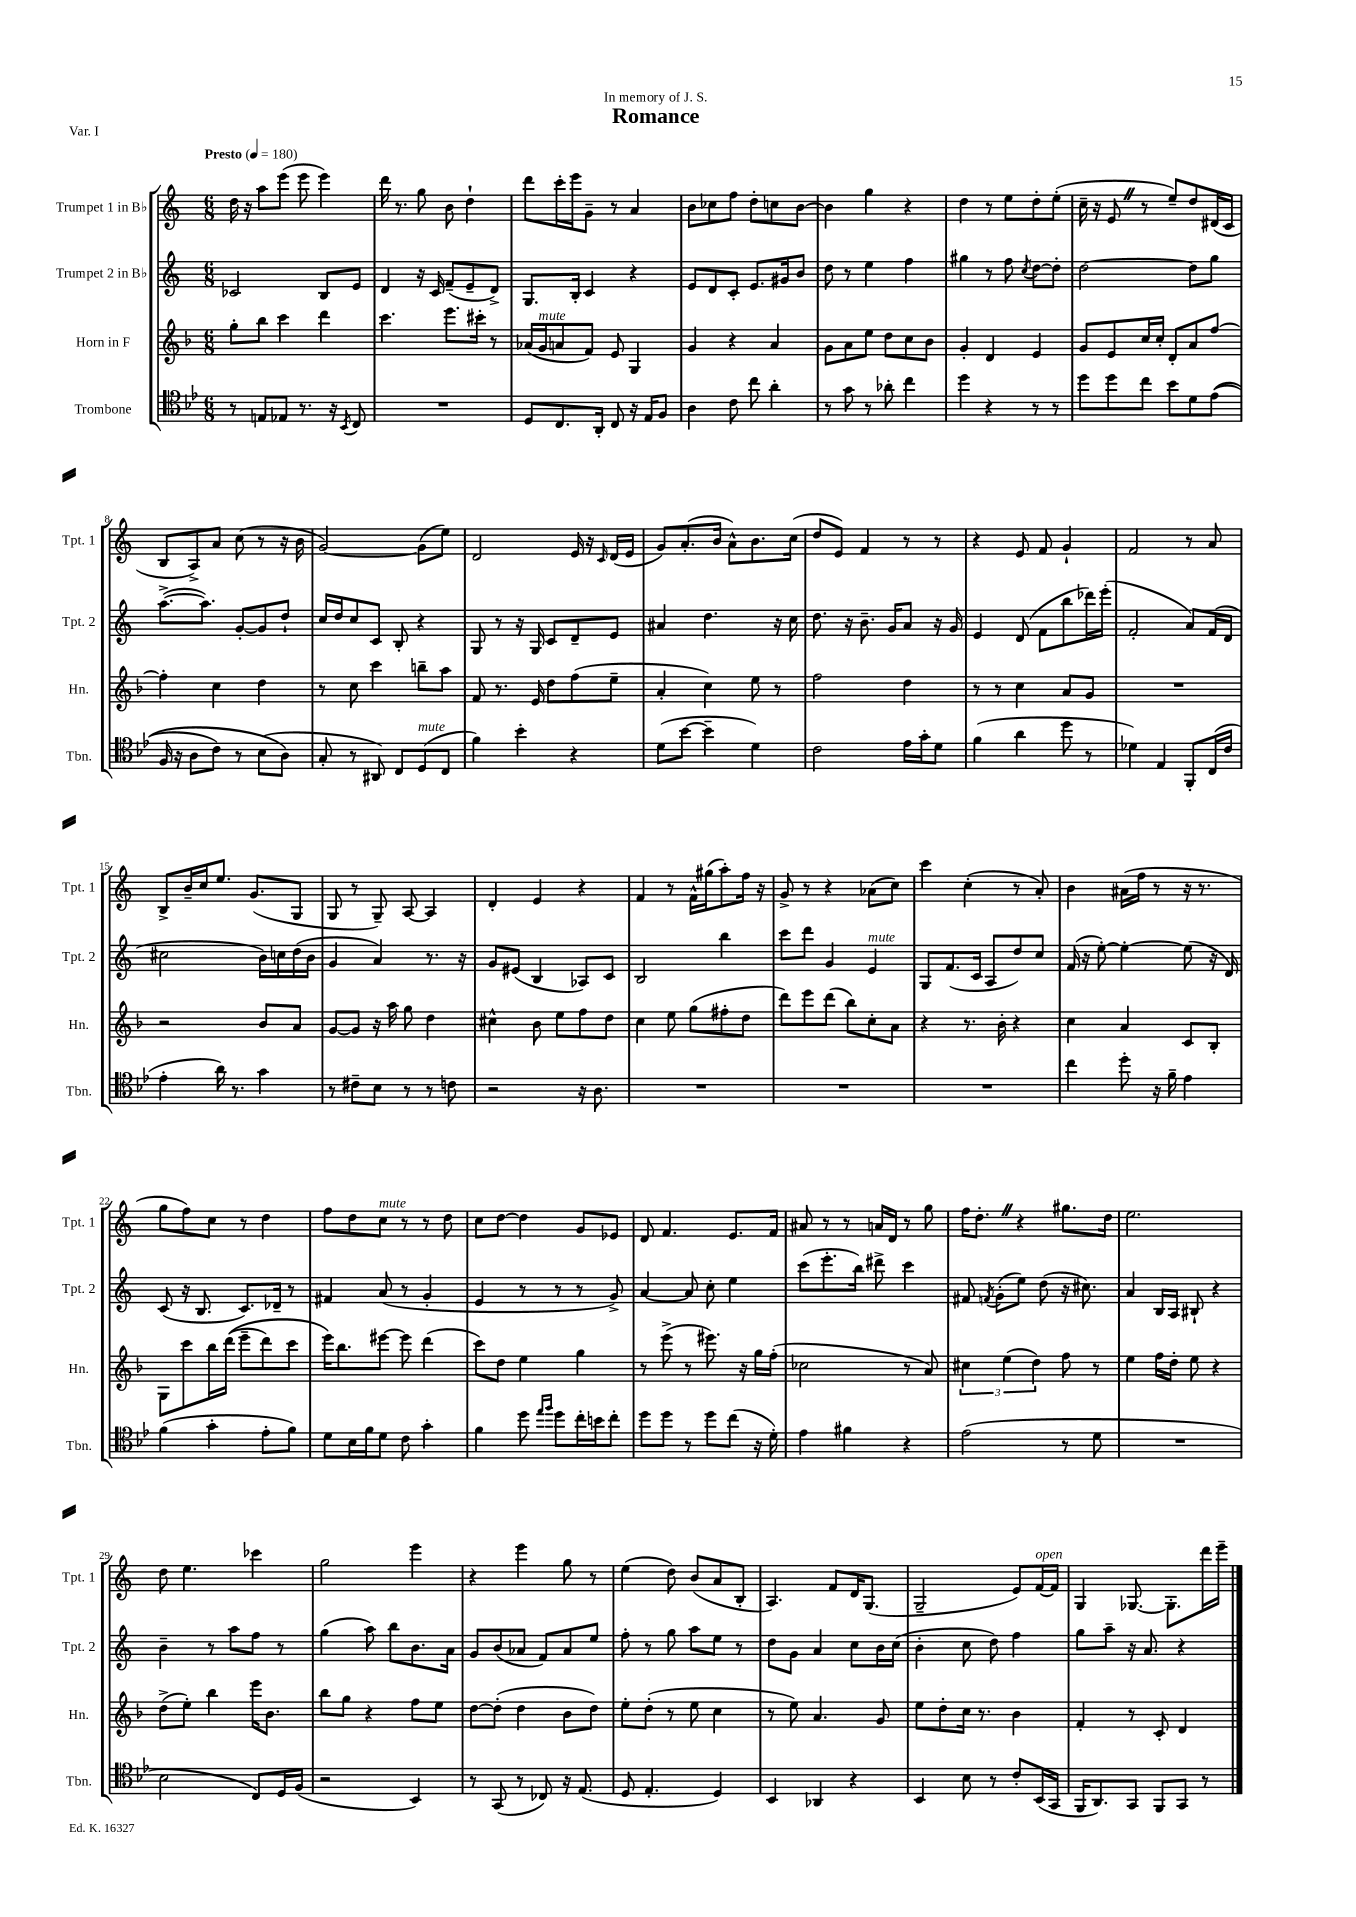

**kern	**kern	**kern	**kern
*staff4	*staff3	*staff2	*staff1
*clefC4	*clefG2	*clefG2	*clefG2
*k[b-e-]	*k[b-]	*k[]	*k[]
*M6/8	*M6/8	*M6/8	*M6/8
*MM180	*MM180	*MM180	*MM180
8r	8gg'	2c-	16dd
.	.	.	16r
8E	8bb-	.	8aa
8E-	4ccc	.	(8eee
8.r	.	.	8eee
.	4ddd	8B	4eee)
16r	.	.	.
8qBB-	.	.	.
8C	.	8e	.
=	=	=	=
2.r	4.ccc	4d	16ddd
.	.	.	8.r
.	.	16r	8gg
.	.	16c	.
.	8.eee	(8f~	8b
.	.	8e~	4dd`
.	16ccc#'	.	.
.	8r	8d^)	.
=	=	=	=
8D	(16a-	8.G	8ddd
.	16g	.	.
8.C	8a	.	16ccc'
.	.	16B'	16eee
.	8f)	4c	8g~
16AA'	.	.	.
8C	8e	.	8r
16r	4G	4r	4a
16E-	.	.	.
8F	.	.	.
=	=	=	=
4A	4g	8e	8b
.	.	8d	8cc-
8c	4r	8c'	8ff
8cc	.	8.e	8dd'
4a'	4a	.	8cc
.	.	16g#	.
.	.	8b	[8b
=	=	=	=
8r	8g	8dd	4b]
8g	8a	8r	.
8r	8ee	4ee	4gg
8a-'	8dd	.	.
4cc	8cc	4ff	4r
.	8b-	.	.
=	=	=	=
4dd	4g'	4gg#	4dd
4r	4d	8r	8r
.	.	8ff	8ee
.	.	8qcc	.
8r	4e	[8dd	8dd'
8r	.	8dd']	(8ee'
=	=	=	=
8dd	8g	[2dd	16cc~
.	.	.	16r
8dd	8e	.	8e
8cc	16cc	.	8r
.	16cc'	.	.
8b-	8d'	.	8ee~)
8d	8a	8dd]	8dd
&((8e-	[8ff	8gg	(16d#
.	.	.	16c
=	=	=	=
16F	4ff']	([8.aa^	8B
16r	.	.	.
8A	.	.	8A^)
.	.	8.aa])	.
8c)	4cc	.	8a
8r	.	[8g'	(8cc
(8B-	4dd	8g]	8r
8A&)	.	8dd`	16r
.	.	.	16b
=	=	=	=
8G'	8r	16cc	[2g)
.	.	16dd	.
8r	8cc	8cc	.
8AA#)	4ccc	8c	.
8C	.	8B'	.
(8D	8bb~	4r	(8g]
8C	8aa	.	8ee)
=	=	=	=
4f)	8f	8G	2d
.	8.r	8r	.
4b-'	.	16r	.
.	16e	16G	.
.	8dd	8c	.
4r	(8ff	8d~	16e
.	.	.	16r
.	.	.	16qqc
.	8ee~	8e	(16d
.	.	.	16e
=	=	=	=
(8d	4a'	4a#	8g)
[8b-	.	.	(8.a'
4b-~]	4cc)	4.dd	.
.	.	.	16b
.	.	.	8a^^)
4d)	8ee	.	8.b
.	8r	16r	.
.	.	16cc	(16cc
=	=	=	=
2c	2ff	8.dd	8dd
.	.	.	8e)
.	.	16r	.
.	.	8.b~	4f
.	.	16g	.
16e-	4dd	8a	8r
16g'	.	.	.
8d	.	16r	8r
.	.	16g	.
=	=	=	=
(4f	8r	4e	4r
.	8r	.	.
4a	4cc	(8d	8e
.	.	8f	8f
8dd	8a	8bb	4g`
8r	8g	16ddd-)	.
.	.	(16eee'	.
=	=	=	=
4d-)	2.r	2f'	2f
4E-	.	.	.
8FF'	.	8a)	8r
(16C	.	(16f	8a
16c	.	16d	.
=	=	=	=
4e-'	2r	2cc#	8B^
.	.	.	16b~
.	.	.	16cc
16a)	.	.	8.ee
8.r	.	.	.
.	.	.	(8.g
4g	8b-	16b)	.
.	.	16cc	.
.	8a	(16dd	8G
.	.	16b	.
=	=	=	=
8r	[8g	4g	8G
8c#~	8g]	.	8r
8B-	16r	4a)	8G~)
.	16aa	.	.
8r	8gg	.	[8A
8r	4dd	8.r	4A]
8c	.	.	.
.	.	16r	.
=	=	=	=
2r	4cc#^^	8g	4d'
.	.	(8e#	.
.	8b-	4B	4e
.	8ee	.	.
16r	8ff	8A-)	4r
8.A	.	.	.
.	8dd	8c	.
=	=	=	=
2.r	4cc	2B	4f
.	8ee	.	8r
.	(8gg	.	16f^^
.	.	.	(16gg#
.	8ff#'	4bb	8aa')
.	8dd	.	16ff
.	.	.	16r
=	=	=	=
2.r	8ddd)	8ccc	8g^
.	8eee	8ddd	8r
.	(8ddd	4g	4r
.	8bb-)	.	.
.	8cc'	4e	(8a-
.	8a	.	8cc)
=	=	=	=
2.r	4r	8G	4ccc
.	.	(8.f	.
.	8.r	.	(4cc'
.	.	16c	.
.	.	8A	.
.	16b-'	.	.
.	4r	8dd)	8r
.	.	8cc	8a')
=	=	=	=
4cc	4cc	(16f	4b
.	.	16r	.
.	.	[8ee')	.
8dd'	4a	4ee'_	(16a#
.	.	.	16ff
16r	.	.	8r
16f~	.	.	.
4e-	8c	(8ee]	16r
.	.	.	8.r
.	8B-'	16r	.
.	.	16d)	.
=	=	=	=
(4f	8G	(8c	8gg
.	8ccc	16r	8ff)
.	.	8.B	.
4g'	16bb-	.	8cc
.	&((16ddd	.	.
.	8eee~	8.c)	8r
8e-'	8ddd)	.	4dd
.	.	16d-~	.
8f)	8ccc	8r	.
=	=	=	=
8d	16eee&)	4f#	8ff
.	8.bb-	.	.
16B-	.	.	8dd
16f	.	.	.
8d	[8eee#	(8a	8cc
8c	8eee#]	8r	8r
4g'	(4ddd	4g'	8r
.	.	.	8dd
=	=	=	=
4f	8ccc)	4e	8cc
.	8dd	.	[8dd
8dd	4ee	8r	4dd]
16qqee-	.	.	.
16qqff	.	.	.
8dd	.	8r	.
16cc'	4gg	8r	8g
16b	.	.	.
8cc'	.	8g^)	8e-
=	=	=	=
8dd	8r	[4a	8d
8dd	(8eee^	.	4.f
8r	8r	8a]	.
8dd	8.eee#)	8cc'	.
(8cc	.	4ee	8.e
.	16r	.	.
16r	16gg	.	.
16d')	(16ff'	.	16f
=	=	=	=
4e-	2cc-	(8ccc	8a#
.	.	8.eee'	8r
4f#	.	.	8r
.	.	16bb)	.
.	.	8ddd#^	16a
.	.	.	16d
4r	8r	4ccc	8r
.	8a)	.	8gg
=	=	=	=
(2e-	6cc#	8f#	16ff
.	.	.	8.dd'
.	.	8qf	.
.	.	(8g'	.
.	(6ee	.	.
.	.	8ee)	4r
.	6dd)	.	.
.	.	(8dd	.
8r	8ff	16r	8.gg#
.	.	8.cc#)	.
8d	8r	.	.
.	.	.	16dd
=	=	=	=
2.r	4ee	4a	2.ee
.	16ff	16B	.
.	16dd'	16A	.
.	8ee	8B#`	.
.	4r	4r	.
=	=	=	=
2B-	(8dd^	4b~	8dd
.	8ee')	.	4.ee
.	4bb-	8r	.
.	.	8aa	.
8C)	16eee	8ff	4ccc-
.	8.b-	.	.
16D	.	8r	.
(16F	.	.	.
=	=	=	=
2r	8bb-	(4gg	2gg
.	8gg	.	.
.	4r	8aa)	.
.	.	8bb	.
4BB-)	8ff	8.b	4eee
.	8ee	.	.
.	.	16a	.
=	=	=	=
8r	[8dd	8g	4r
(8GG	(8dd']	(8b	.
8r	4dd	8a-	4eee
8C-)	.	8f)	.
16r	8b-	8a-	8gg
(8.E-	.	.	.
.	8dd)	8ee	8r
=	=	=	=
8D	8ee'	8ff'	(4ee
4.E-'	(8dd'	8r	.
.	8r	8gg	8dd)
.	8ee	8aa	(8b
4D)	4cc	8ee	8a
.	.	8r	8B'
=	=	=	=
4BB-	8r	8dd	4.A)
.	8ee)	8g	.
4AA-	4.a	4a	.
.	.	.	8f
4r	.	8cc	16d
.	.	.	(8.G
.	8g	16b	.
.	.	(16cc	.
=	=	=	=
4BB-	8ee	4b'	2G~
.	8dd'	.	.
8B-	16cc	8cc	.
.	8.r	.	.
8r	.	8dd)	.
8c'	4b-	4ff	8e)
(16BB-	.	.	[16f
16GG	.	.	16f]
=	=	=	=
16FF	4f'	8gg	4G
8.AA)	.	.	.
.	.	8aa~	.
8GG	8r	16r	[8.G-
.	.	8.a	.
8FF	8c'	.	.
.	.	.	8.G-']
8GG	4d	4r	.
8r	.	.	16ddd
.	.	.	16eee~
==	==	==	==
*-	*-	*-	*-
